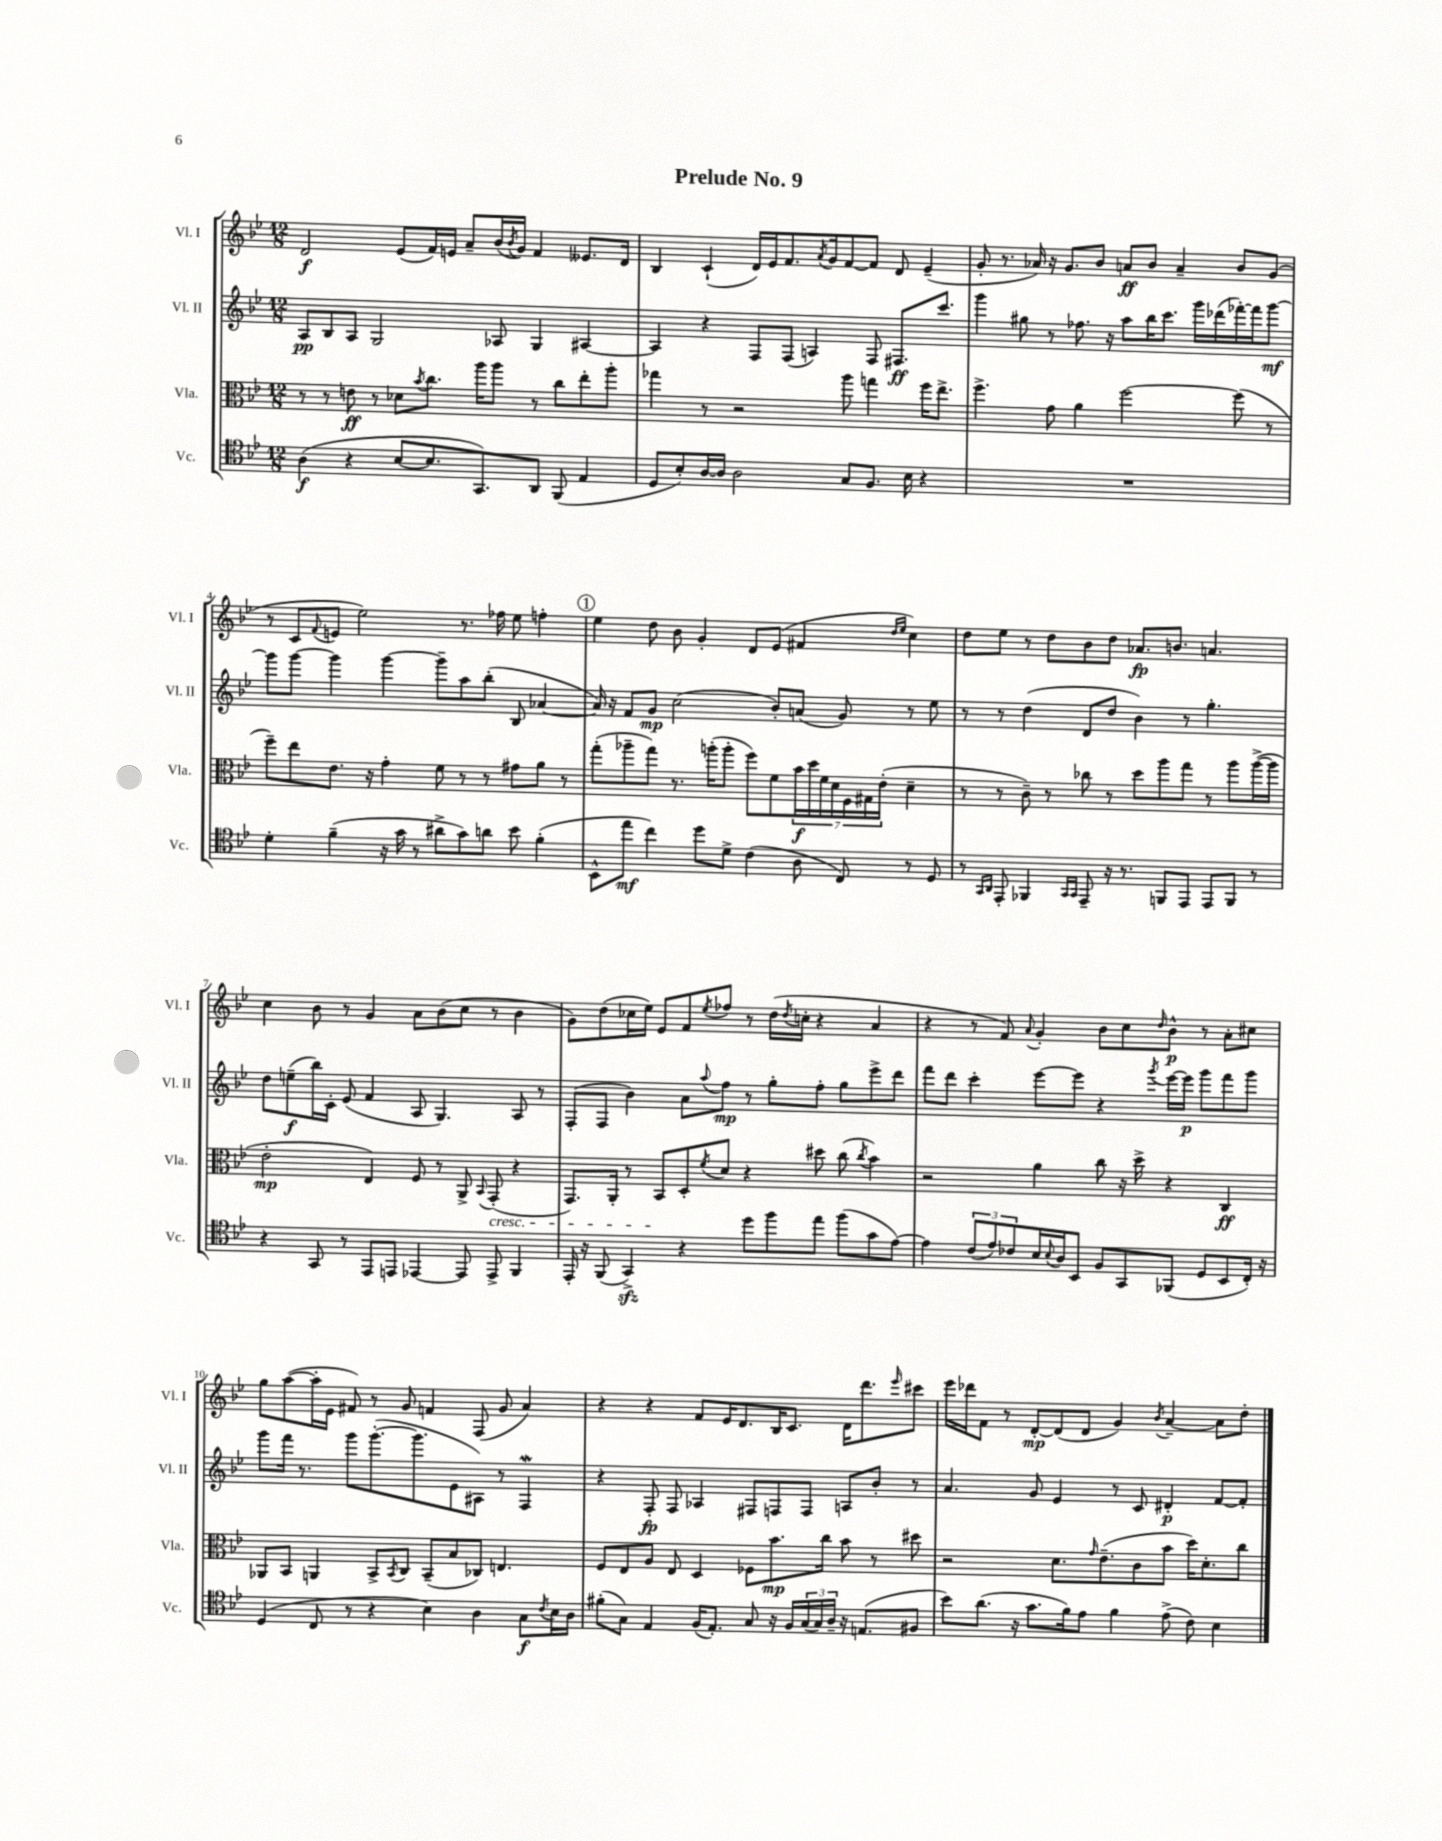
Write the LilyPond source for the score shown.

\header { title = "Prelude No. 9" }
<<
\new StaffGroup <<
\new Staff = "s0" \with { instrumentName = "Vl. I" shortInstrumentName = "Vl. I" } {
    \clef treble \key bes \major \numericTimeSignature \time 12/8
    d'2\f ees'8( f'16) e'16 a'8-- bes'16( \acciaccatura { bes'8 } g'16) f'4 eeses'8. d'16 |
    bes4 c'4-!( d'16) ees'16 f'8. \acciaccatura { a'8 } g'16 f'8~ f'8 d'8 ees'4--( |
    g'8-. r8. aes'16) r16 g'8. bes'8 a'8\ff bes'8 a'4-- bes'8 g'8( |
    r8 c'8 \appoggiatura { f'8 } e'8 ees''2) r8. fes''16 ees''8 f''4-. |
    \mark \markup { \circle "1" } ees''4 d''8 bes'8 g'4-. d'8 ees'8( fis'4 \grace { d''16 ees''16 } c''4) |
    d''8 ees''8 r8 d''8 bes'8 d''8 aes'8.\fp b'8. a'4. |
    c''4 bes'8 r8 g'4 a'8 bes'8( c''8 r8 bes'4 |
    g'8) d''8( ces''16 ees''16) ees'8 f'8 \acciaccatura { ees''8 } fes''8 r8 d''16( \acciaccatura { d''8 } c''16-. r4 a'4 |
    r4 r8 f'8) \appoggiatura { a'8 } g'4-. bes'8 c''8 \grace { d''16 } bes'8-^\p r8 a'8-. cis''8 |
    g''8 a''8~( a''16-. ees'16 fis'8) r8 g'8 f'4 f8( g'8 a'4) |
    r4 r4 f'8 ees'16 d'8. bes16 c'8. d'16 d'''8. \grace { ees'''16 } cis'''8 |
    ees'''16 des'''16 f'8 r8 d'8~-.\mp d'8( d'8 g'4) \acciaccatura { bes'8 } a'4~-- a'8 d''8-. \bar "|." |
}
\new Staff = "s1" \with { instrumentName = "Vl. II" shortInstrumentName = "Vl. II" } {
    \clef treble \key bes \major \numericTimeSignature \time 12/8
    a8\pp bes8 a8 g2 aes8 g4 ais4~ |
    ais4 r4 f8 f8( a4) f8 fis8.\ff c'''8. |
    g'''4 gis''8 r8 fes''8. r16 a''8 bes''16 c'''8. g'''16 des'''16( fes'''16~-.) fes'''16 g'''8~\mf |
    g'''8 g'''8~ g'''4 g'''4~ g'''8-- a''8 bes''8-.( bes8 aes'4~ |
    \mark \markup { \circle "1" } aes'16) r16 f'8 g'8\mp c''2( bes'8-.) a'8( g'8) r8 ees''8 |
    r8 r8 d''4( d'8 d''8 bes'4) r8 g''4.-. |
    d''8 e''8--\f( bes''16) c'16-. ees'8( f'4 a8 g4.) a8 r8 |
    f8-.( f8 bes'4) a'8 \appoggiatura { a''8 } f''8\mp r8 g''8-. f''8-. g''8 ees'''8-> d'''8 |
    f'''8 d'''8 c'''4-. ees'''8~ ees'''8 r4 \acciaccatura { g'''8 } ees'''16~ ees'''16\p g'''8 f'''8 g'''8 |
    g'''8 f'''16 r8. g'''8 g'''8.~-.( g'''8. ees'8 ais8) r8 f4\mordent |
    r4 f8-.\fp f8 aes4 fis8 f8 f8 a8 bes'8-. r8 |
    a'4. g'8 ees'4 r8 c'8 dis'4-.\p f'8~ f'8-. \bar "|." |
}
\new Staff = "s2" \with { instrumentName = "Vla." shortInstrumentName = "Vla." } {
    \clef alto \key bes \major \numericTimeSignature \time 12/8
    r8 r8 e'8\ff r8 des'8 \acciaccatura { bes'8 } c''8. a''16 a''8 r8 c''8 ees''8-. a''8-. |
    ges''4 r8 r2 a''8 g''4 f''16 ees''8.-> |
    f''4.-> g'8 a'4 f''2~ f''8( r8 |
    f''8--) ees''8 ees'8. r16 g'4-. f'8 r8 r8 gis'8 a'8 r8 |
    \mark \markup { \circle "1" } g''8-.( aes''8-- g''8) r8. a''16-.( a''8-. f''8) f'8 \tuplet 7/4 { bes'16\f d''16 f'16 d'16 f16 gis16 ees'16-.( } d'4-- |
    r8 r8 c'8--) r8 ces''8 r8 d''8 a''8 g''8 r8 a''8 a''16~->( a''16 |
    ees'2-.\mp ees4) f8 r8 a,8-> \appoggiatura { bes,8 } g,8-.\cresc( r4 |
    g,8.) a,16-. r8 bes,8\! d8-. \acciaccatura { f'8 } d'8 r4 dis''8 c''8( \acciaccatura { c''8 } bes'4) |
    r2 a'4 c''8 r16 d''16-> r4 c4\ff |
    aes,8 bes,8 a,4 bes,8-> \acciaccatura { bes,8 } c8 bes,8--( bes8 ces8) e4. |
    f8 ees8 a8 ees8 d4 fes8 bes'8.\mp c''16 bes'8 r8 dis''8 |
    r2 d'8. \grace { g'16 } ees'8.--( c'8 bes'8 d''16) d'8.-. c''8 \bar "|." |
}
\new Staff = "s3" \with { instrumentName = "Vc." shortInstrumentName = "Vc." } {
    \clef tenor \key bes \major \numericTimeSignature \time 12/8
    a4\f( r4 bes8~ bes8. g,8.) a,8 f,8( ees4 |
    d8 bes8-.) a16~ a16 a2 g8 f8. bes16 r4 |
    R1. |
    d'4-. f'4--( r16 g'16 r8 ais'8-> g'8) a'8 bes'8 f'4-.( |
    \mark \markup { \circle "1" } bes,8-^ ees''8\mf c''4) d''8 d'8-> c'4( a8 c8) r8 d8 |
    r8 \grace { g,16 a,16 } ees,8-. fes,4 \grace { g,16 g,16 } ees,8-- r16 r8. f,8 ees,8 ees,8 f,8 r8 |
    r4 g,8 r8 ees,8 e,8 ees,4~ ees,8 ees,8-> f,4 |
    ees,16-. r16 f,8( g,4->\sfz) r4 d''8 f''8 ees''8 f''8( g'8 ees'8~) |
    ees'4 \tuplet 3/2 { c'8( ees'8) ces'8 } bes16 \appoggiatura { bes8 } a16 bes,8 f8 g,8 fes,8( d8 bes,8 c16-.) r16 |
    d4( c8 r8 r4 bes4) a4 g8\f \acciaccatura { c'8 } bes16 a16 |
    fis'8-.( g8) ees4 f16( ees8.-.) g8 r16 f16 \tuplet 3/2 { g16( g16) a16-- } r16 e8.( fis8 |
    bes'8) a'8.( r16 g'8. f'16) ees'8 f'4 ees'8->( c'8) bes4 \bar "|." |
}
>>
>>
